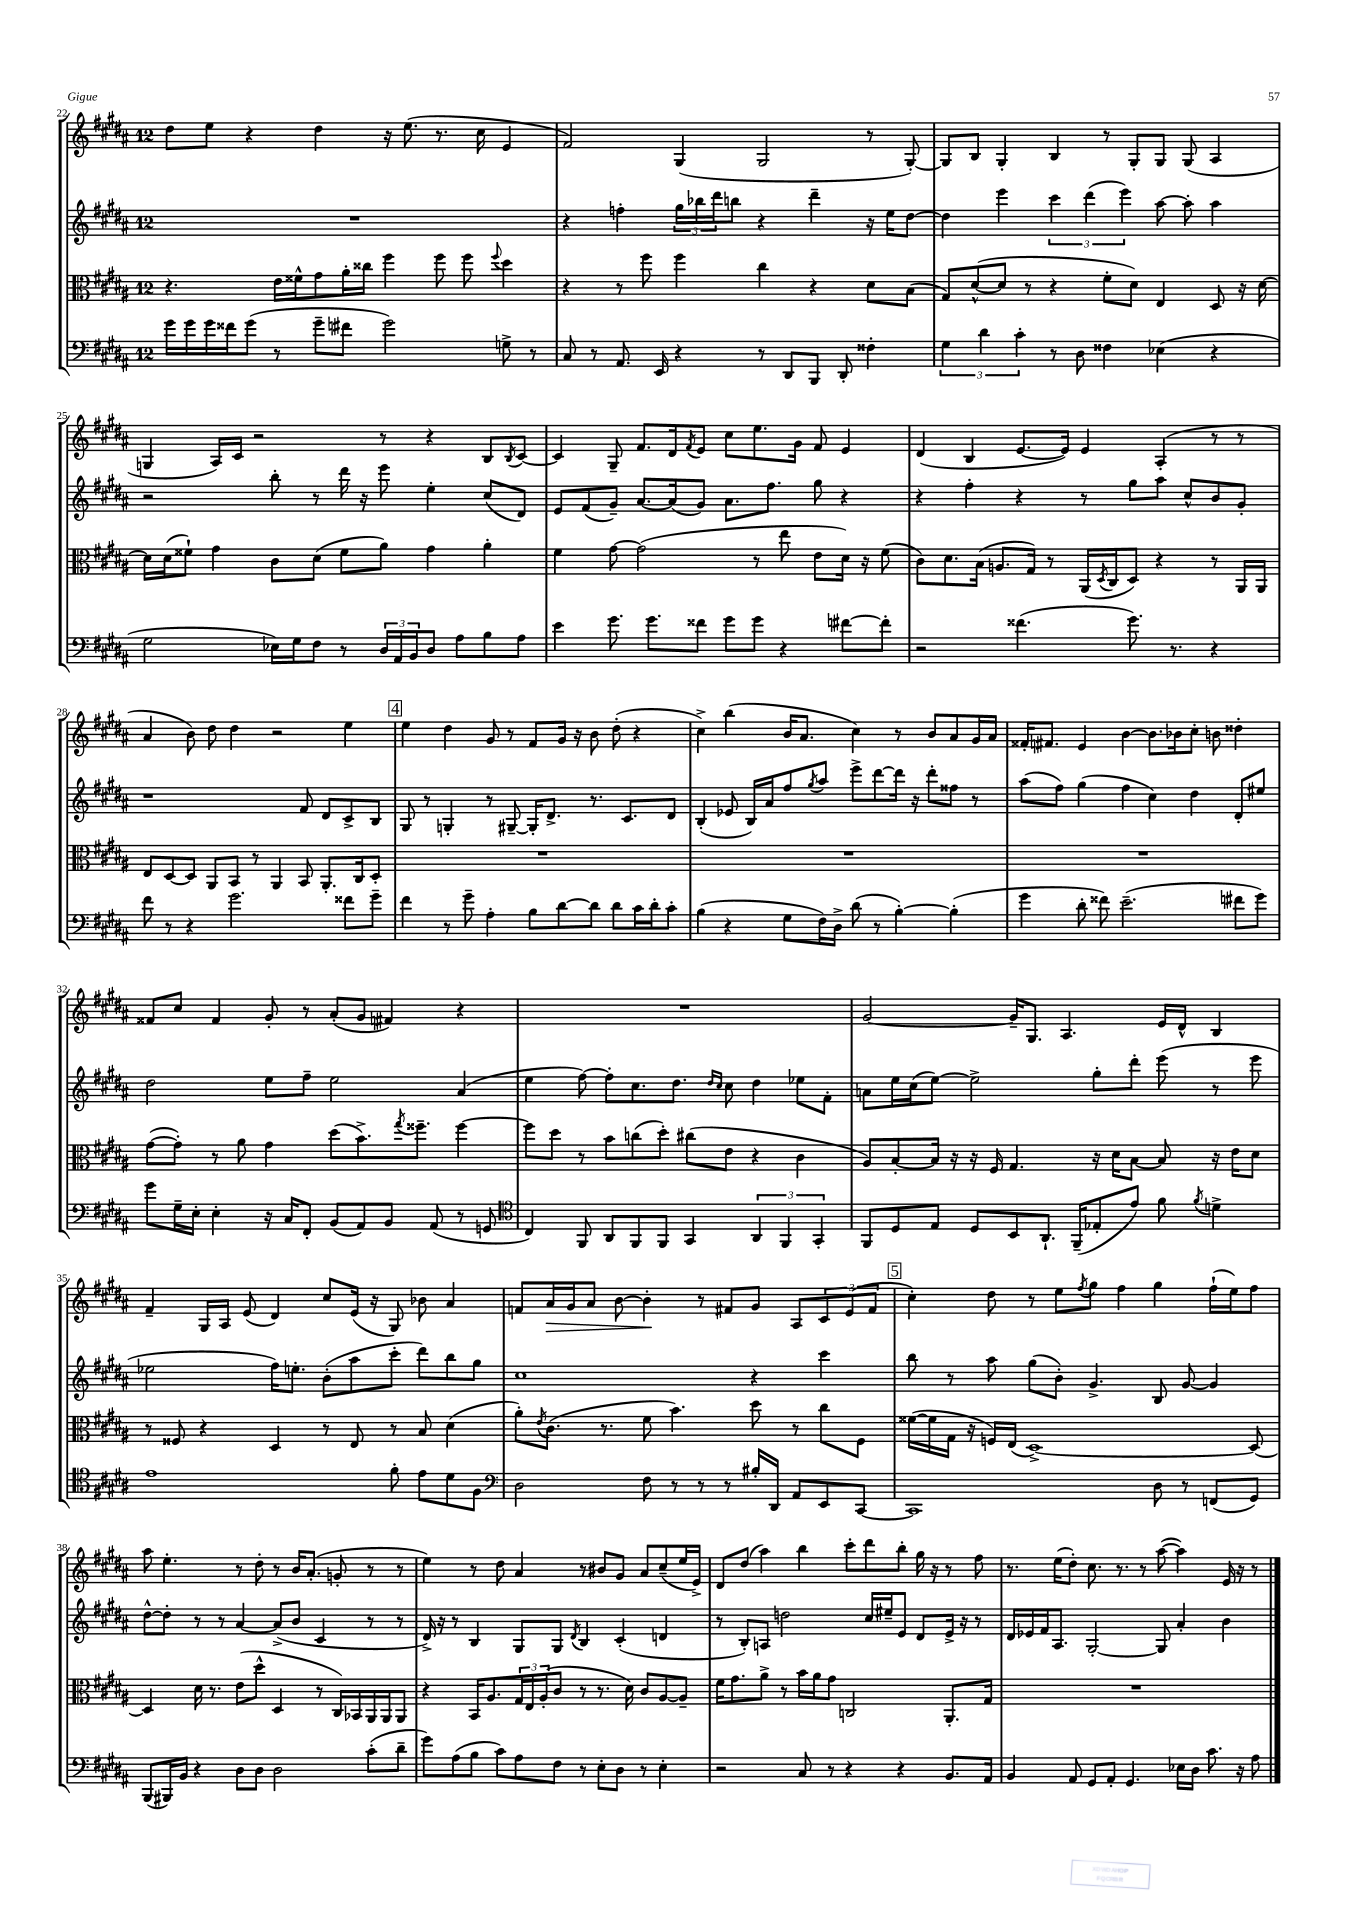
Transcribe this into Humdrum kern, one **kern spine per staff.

**kern	**kern	**kern	**kern
*staff4	*staff3	*staff2	*staff1
*clefF4	*clefC3	*clefG2	*clefG2
*k[f#c#g#d#a#]	*k[f#c#g#d#a#]	*k[f#c#g#d#a#]	*k[f#c#g#d#a#]
*M12/8	*M12/8	*M12/8	*M12/8
16g#	4.r	1.r	8dd#
16g#	.	.	.
16g#	.	.	8ee
16f##	.	.	.
(8g#	.	.	4r
8r	16e	.	.
.	16f##^^	.	.
8g#~	8g#	.	4dd#
8f#	16a#'	.	.
.	16cc##	.	.
2g#)	4ff#	.	16r
.	.	.	(8.ee
.	8ff#	.	8.r
.	8ff#	.	.
.	.	.	16cc#
.	8qqff#	.	.
8G^	4dd#	.	4e
8r	.	.	.
=	=	=	=
8C#	4r	4r	2f#)
8r	.	.	.
8.AA#	8r	4ff'	.
.	8ff#	.	.
16EE	.	.	.
4r	4ff#	24gg#	(4G#
.	.	24bb-	.
.	.	24ddd#	.
.	.	8bb	.
8r	4cc#	4r	2G#
8DD#	.	.	.
8BBB	4r	4ddd#~	.
8DD#'	.	.	.
4F##'	8d#	16r	8r
.	.	16ee	.
.	(8B	[8dd#	[8G#')
=	=	=	=
6G#	8G#)	4dd#]	8G#]
.	([8d#^^	.	8B
6d#	.	.	.
.	8d#]	4eee	4G#'
6c#'	.	.	.
.	8r	.	.
8r	4r	6ccc#	4B
8D#	.	.	.
.	.	(6ddd#	.
4F##	8f#'	.	8r
.	.	6eee)	.
.	8d#)	.	8G#'
(4E-	4E	[8aa#	8G#
.	.	8aa#']	(8G#
4r	8D#	4aa#	4A#
.	16r	.	.
.	[16d#	.	.
=	=	=	=
2G#	16d#]	2r	4G
.	(16d#	.	.
.	8f##`)	.	.
.	4g#	.	16A#)
.	.	.	16c#
.	.	.	2r
16E-)	8c#	8bb'	.
16G#	.	.	.
8F#	(8d#	8r	.
8r	8f##	16ddd#	.
.	.	16r	.
24D#	8a#)	8eee	8r
24AA#	.	.	.
24BB	.	.	.
8D#	4g#	4ee'	4r
8A#	.	.	.
8B	4a#'	(8cc#	8B
.	.	.	8qB
8A#	.	8d#)	[8c#
=	=	=	=
4e	4f#	8e	4c#]
.	.	(8f#	.
8.g#	[8g#	8g#~)	8G#~
.	(2g#]	[8.a#	8.f#
8.g#	.	.	.
.	.	(16a#]	16d#
.	.	.	8qf#
8f##	.	8g#)	8e
8g#	.	8.a#	8cc#
8g#	8r	.	8.ee
.	.	8.ff#	.
4r	8ee	.	.
.	.	.	16g#
.	8e	8gg#	8f#
[8f#	16d#)	4r	4e
.	16r	.	.
8f#']	(8f#	.	.
=	=	=	=
2r	8c#)	4r	(4d#
.	8.d#	.	.
.	.	4ff#'	4B
.	(16B	.	.
.	8.A	.	.
(4.f##	.	4r	[8.e
.	16G#)	.	.
.	8r	.	.
.	.	.	16e])
.	(16AA#	8r	4e
.	8qD#	.	.
.	16C#	.	.
8.g#)	8D#)	8gg#	.
.	4r	8aa#	(4A#'
8.r	.	.	.
.	.	8cc#^^	.
4r	8r	8b	8r
.	16AA#	8g#'	8r
.	16AA#	.	.
=	=	=	=
8f#	8E	1r	4a#
8r	[8D#	.	.
4r	8D#]	.	8b)
.	8AA#	.	8dd#
2.g#	8BB	.	4dd#
.	8r	.	.
.	4AA#	.	2r
.	8BB	8f#	.
.	8.AA#'	8d#	.
8f##	.	8c#^	4ee
.	16C#	.	.
8g#~	8D#'	8B	.
=	=	=	=
4f#	1.r	8G#	4ee
.	.	8r	.
8r	.	4G'	4dd#
8g#~	.	.	.
4A#'	.	8r	8g#
.	.	[8G#~	8r
8B	.	16G#']	8f#
.	.	8.d#^	.
[8d#	.	.	16g#
.	.	.	16r
8d#]	.	8.r	8b
8d#	.	.	(8dd#'
.	.	8.c#	.
16c#	.	.	4r
16d#'	.	.	.
8c#'	.	8d#	.
=	=	=	=
(4B	1.r	(4B'	4cc#^)
4r	.	8e-	(4bb
.	.	16B)	.
.	.	16a#	.
8G#	.	8ff#	16b
.	.	.	8.a#
.	.	8qgg#	.
16F#)	.	8aa#	.
16D#^	.	.	.
(8d#	.	8eee^	4cc#)
8r	.	[8ddd#	.
[4B')	.	16ddd#]	8r
.	.	16r	.
.	.	8ddd#'	8b
(4B']	.	8ff##	8a#
.	.	8r	16g#
.	.	.	16a#
=	=	=	=
4g#	1.r	(8aa#	16f##'
.	.	.	8.f#
.	.	8ff#)	.
8d#'	.	(4gg#	4e
8f##)	.	.	.
(2.e~	.	4ff#	[4b
.	.	4cc#)	8.b]
.	.	.	16b-
.	.	4dd#	8cc#'
.	.	.	8b
8f#	.	8d#'	4dd##'
8g#)	.	8ee#	.
=	=	=	=
8g#	([8g#	2dd#	8f##
16G#~	8g#'])	.	8cc#
16E'	.	.	.
4E'	8r	.	4f##
.	8a#	.	.
16r	4g#	8ee	8g#'
16C#	.	.	.
8FF#'	.	8ff#~	8r
(8BB	(8dd#	2ee	(8a#'
8AA#)	8.b^)	.	8g#
8BB	.	.	4f#)
.	8qgg#	.	.
.	8.ff##~	.	.
(8AA#	.	.	.
8r	[4ff##	(4a#	4r
8GG	.	.	.
=	=	=	=
*clefC4	*	*	*
4C#)	8ff##]	4ee	1.r
.	8dd#	.	.
8FF#	8r	[8ff#)	.
8AA#	8b	8ff#']	.
8FF#	(8cc	8.cc#	.
8FF#	8dd#')	.	.
.	.	8.dd#	.
4GG#	(8cc#	.	.
.	.	16qqdd#	.
.	.	16qqcc#	.
.	8e	8cc#	.
6AA#	4r	4dd#	.
6FF#	.	.	.
.	4c#	8ee-	.
6GG#'	.	.	.
.	.	8f#'	.
=	=	=	=
8FF#	8A#)	8a	[2g#
8D#	[8B'	16ee	.
.	.	(16cc#	.
8E	16B]	[8ee)	.
.	16r	.	.
8D#	16r	2ee^]	.
.	16F#	.	.
8BB	4.G#	.	16g#~]
.	.	.	8.G#
8.AA#`	.	.	.
.	.	.	4.A#
(16FF#~	.	.	.
8E-'	16r	8gg#'	.
.	16d#	.	.
8e)	[8B	8ddd#'	.
8f#	8B]	(8eee	16e
.	.	.	16d#^^
8qf#	.	.	.
4d^	16r	8r	4B
.	16e	.	.
.	8d#	8eee	.
=	=	=	=
1e	8r	2ee-	4f#~
.	8F##	.	.
.	4r	.	16G#
.	.	.	16A#
.	.	.	(8e
.	4D#	16ff#)	4d#)
.	.	8.ee'	.
.	8r	(8b'	8cc#
.	8E	8aa#	(16e
.	.	.	16r
8f#'	8r	8ccc#'	8G#)
8e	8B	8ddd#)	8b-
8d#	(4d#	8bb	4a#
8F#	.	8gg#	.
=	=	=	=
*clefF4	*	*	*
2D#	8a#')	1cc#	8f
.	8qe	.	.
.	(8.c#	.	16a#
.	.	.	16g#
.	.	.	8a#
.	8.r	.	.
.	.	.	[8b
8F#	8f#	.	4b']
8r	4.b)	.	.
8r	.	.	8r
8r	.	.	8f#
16B#'	8dd#	4r	8g#
16DD#	.	.	.
8AA#	8r	.	8A#
8EE	8cc#	4ccc#	12c#
.	.	.	(12e
[8CC#	8F#	.	.
.	.	.	12f#
=	=	=	=
1CC#]	([16f##	8bb	4cc#')
.	16f##]	.	.
.	16G#	8r	.
.	16r	.	.
.	16F)	8aa#	8dd#
.	(16E	.	.
.	[1D#^)	(8gg#	8r
.	.	8b')	8ee
.	.	.	8qff#
.	.	4.g#^	8gg#
.	.	.	4ff#
8D#	.	8B	4gg#
8r	.	[8g#	.
(8FF	.	4g#]	(16ff#`
.	.	.	16ee)
8GG#)	8D#_	.	8ff#
=	=	=	=
(8BBB	4D#]	[8dd#^^	8aa#
16BBB#)	.	8dd#']	4.ee'
16BB	.	.	.
4r	16d#	8r	.
.	8.r	.	.
.	.	8r	.
8D#	(8e	[4a#	8r
8D#	8dd#^^	.	8dd#'
2D#	4D#	(8a#^]	8r
.	.	8b	16b
.	.	.	(8.a#'
.	8r	4c#	.
.	16C#)	.	8g'
.	16BB-	.	.
(8c#'	16AA#	8r	8r
.	16AA#	.	.
8d#~	8AA#	8r	8r
=	=	=	=
8g#)	4r	16d#^)	4ee)
.	.	16r	.
(8A#	.	8r	.
8B	16BB	4B	8r
.	8.A#	.	.
8c#)	.	.	8dd#
8A#	24G#	8G#	4a#
.	24E	.	.
.	(24A#'	.	.
8F#	8c#	8G#	.
.	.	8qd#	.
8r	8r	4B	8r
8E'	8.r	.	8b#
8D#	.	(4c#'	8g#
.	16d#)	.	.
8r	8c#	.	8a#
4E'	[8A#	4d	(8cc#~
.	8A#~]	.	16ee
.	.	.	16e^)
=	=	=	=
2r	16f#	8r	8d#
.	8.g#	.	.
.	.	8B')	(8dd#
.	8a#^	8A	4aa#)
.	8r	2dd	.
8C#	16b	.	4bb
.	16a#	.	.
8r	8g#	.	.
4r	2C	.	8ccc#'
.	.	16cc#	8ddd#
.	.	16ee#~	.
4r	.	8e	8bb'
.	.	8d#	16gg#
.	.	.	16r
8.BB	8.AA#'	16e^	8r
.	.	16r	.
.	.	8r	8ff#
16AA#	16G#	.	.
=	=	=	=
4BB	1.r	16d#	8.r
.	.	16e-	.
.	.	16f#	.
.	.	8.A#	(16ee
8AA#	.	.	8dd#')
8GG#	.	[2G#'	8.cc#
8AA#'	.	.	.
.	.	.	8.r
4.GG#	.	.	.
.	.	.	8r
.	.	8G#]	([8aa#
16E-	.	4a#'	4aa#])
16D#	.	.	.
8.c#	.	.	.
.	.	4b	16e
16r	.	.	16r
8A#	.	.	8r
==	==	==	==
*-	*-	*-	*-
